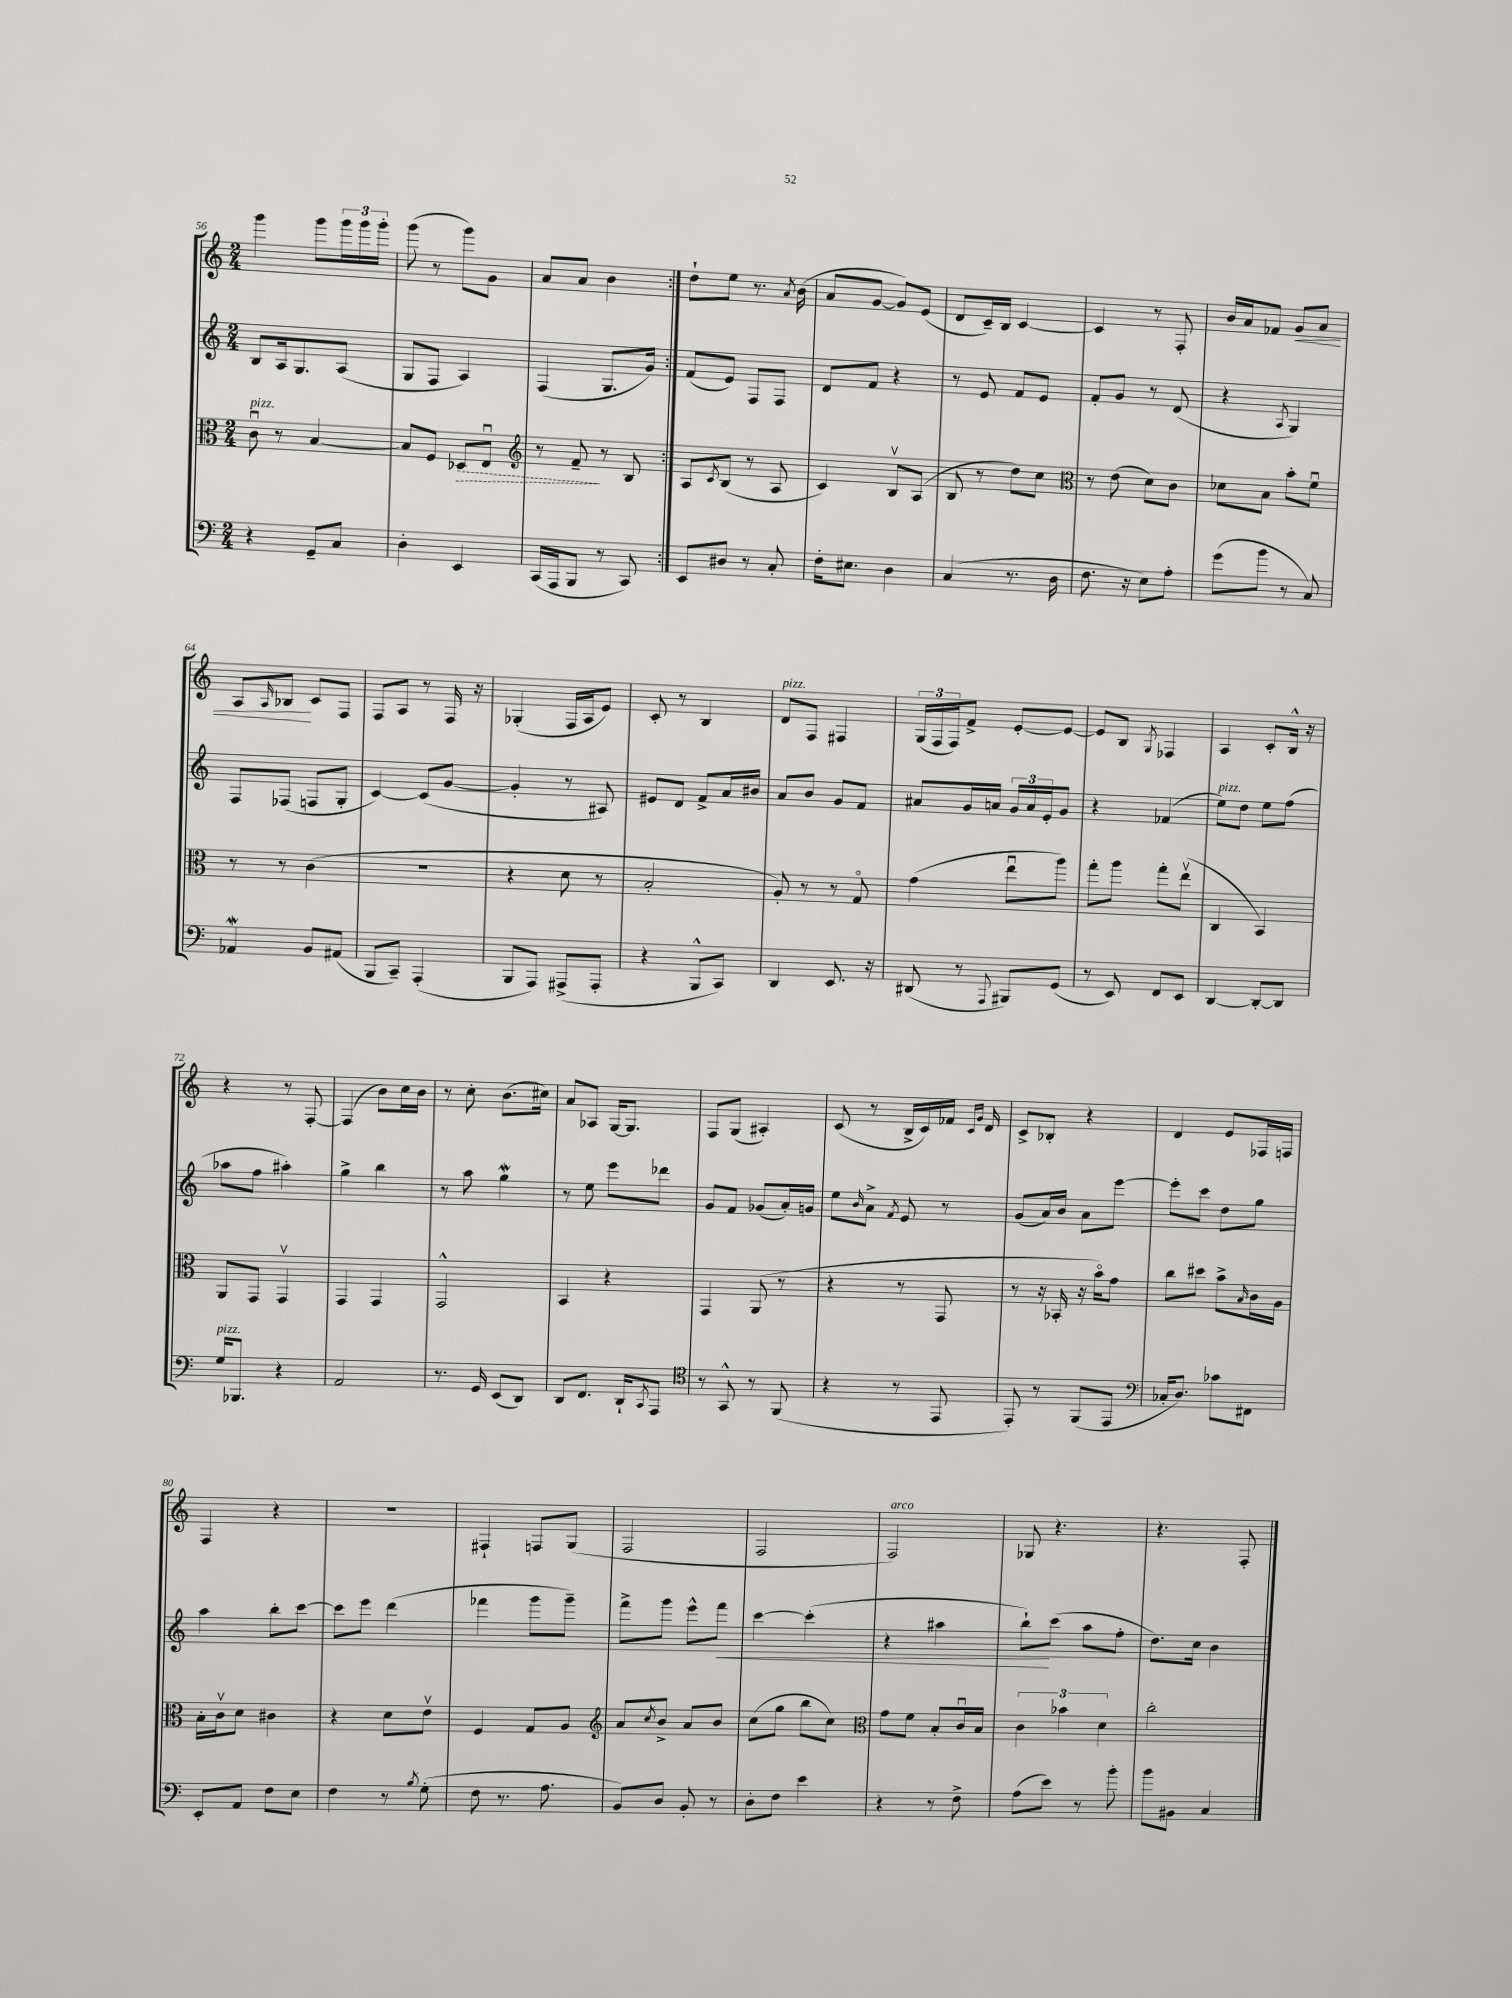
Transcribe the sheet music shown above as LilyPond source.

<<
\new StaffGroup <<
\new Staff = "s0" {
    \clef treble \key c \major \numericTimeSignature \time 2/4
    \repeat volta 2 { g'''4 g'''8 \tuplet 3/2 { g'''16 g'''16 g'''16-. } |
    g'''8( r8 g'''8) g'8 |
    a'8 a'8 b'4 | }
    d''8-! e''8 r8. \acciaccatura { a'8 } b'16( |
    a'8 g'8~ g'8) e'8( |
    d'8 c'16--) b16 c'4~ |
    c'4 r8 f8-. |
    b'16 a'16 fes'8 g'8\< a'8 |
    a8 \grace { a16 } bes8\! c'8 f8 |
    f8 a8 r8 f16 r16 |
    ges4-.( f16 a16 e'8) |
    c'8-. r8 b4 |
    d'8^\markup { \italic "pizz." } f8 fis4 |
    \tuplet 3/2 { g16( f16 f16) } f'8-> e'8~-. e'8~ |
    e'8 b8 \acciaccatura { g8 } fes4 |
    a4 c'8-. b16-^ r16 |
    r4 r8 f8~-. |
    f4( b'8) c''16 b'16 |
    r8 c''8-. b'8.( cis''16) |
    a'8 aes8 g16~ g8. |
    f8 g8( ais4-.) |
    c'8( r8 b16-> c'16) fes'16 \grace { c'16 g'16 } d'16 |
    c'8-> bes8-. r4 |
    d'4 e'8 fes16 f16 |
    f4 r4 |
    R2 |
    fis4-! f8 g8( |
    f2 |
    f2 |
    f2^\markup { \italic "arco" }) |
    ges8 r4. |
    r4. f8-. \bar "|." |
}
\new Staff = "s1" {
    \clef treble \key c \major \numericTimeSignature \time 2/4
    \repeat volta 2 { b8 a16 g8. a8( |
    g8 f8 a4) |
    f4( g8. g'16) | }
    f'8( e'8) f8 f8 |
    d'8 f'8 r4 |
    r8 e'8 f'8 e'8 |
    f'8-. g'8 r8 d'8( |
    r4 \acciaccatura { a8 } g4) |
    f8 fes8( f8 g8-. |
    c'4~) c'8( g'8~ |
    g'4-. r8 ais8) |
    eis'8 d'8 f'8-> a'16 bis'16 |
    a'8 b'8 g'8 f'8 |
    ais'8 g'16 a'16 \tuplet 3/2 { g'16 a'16 e'16-. } g'8 |
    r4 fes'4( |
    e''8^\markup { \italic "pizz." }) d''8 e''8 f''8( |
    aes''8 f''8 ais''4-.) |
    g''4-> b''4 |
    r8 a''8 g''4\mordent |
    r8 e''8 e'''8 des'''8 |
    g'8 f'8 ges'8( a'16-.) g'16 |
    e''8 \grace { b'16 } a'8-> \acciaccatura { f'8 } e'8 r8 |
    g'8( a'16) b'16 a'8 e'''8~ |
    e'''8-. c'''8 d''8 g''8 |
    a''4 b''8-. c'''8~ |
    c'''8 e'''8 d'''4( |
    fes'''4 g'''8 g'''8--) |
    f'''8-> g'''8 e'''8-^ f'''8\< |
    c'''4~ c'''4-.( |
    r4 ais''4 |
    b''8-!\!) c'''8( a''8 f''8-. |
    d''8.) c''16 b'4 \bar "|." |
}
\new Staff = "s2" {
    \clef alto \key c \major \numericTimeSignature \time 2/4
    \repeat volta 2 { c'8\downbow^\markup { \italic "pizz." } r8 b4~ |
    b8 f8 \once \override Hairpin.style = #'dashed-line des8\> e8\downbow |
    \clef treble r8 f'8--\! r8 b8 | }
    a8 \acciaccatura { c'8 } b8( r8 a8 |
    c'4) b8\upbow a8( |
    b8 r8 d''8) c''8 |
    \clef alto r8 e'8( d'8) c'8 |
    des'8 b8 b'8-. f'8\downbow |
    r8 r8 c'4( |
    R2 |
    r4 d'8 r8 |
    b2-. |
    a8-.) r8 r8 g8\flageolet |
    g'4( e''8\downbow a''8) |
    g''8-. a''8 g''8-. e''8\upbow( |
    c4 b,4) |
    a,8 g,8 g,4\upbow |
    g,4 g,4 |
    g,2-^ |
    b,4 r4 |
    g,4 a,8( r8 |
    r4 r8 g,8 |
    r8 r16 bes,16-. r16 b'16\flageolet) g'8 |
    c''8 dis''8 b'8-> \grace { b16 } c'16 a16 |
    b16-. c'16\upbow d'8 cis'4 |
    r4 d'8 e'8\upbow |
    f4 g8 a8 |
    \clef treble a'8 \acciaccatura { c''8 } b'8-> a'8 b'8 |
    c''8( g''8 b''8 c''8) |
    \clef alto g'8 f'8 b8-. c'16\downbow b16 |
    \tuplet 3/2 { c'4 bes'4 d'4 } |
    c''2-. \bar "|." |
}
\new Staff = "s3" {
    \clef bass \key c \major \numericTimeSignature \time 2/4
    \repeat volta 2 { r4 g,8-- c8 |
    d4-. e,4 |
    c,16( a,,16 b,,8 r8 c,8) | }
    e,8 dis8 r8 c8-. |
    f16-. eis8. d4 |
    c4( r8. d16 |
    f8. r16 e8) a8-. |
    g'8( b'8 r8 c8) |
    aes,4\mordent b,8 ais,8( |
    b,,8 c,8--) a,,4-.( |
    b,,8 a,,8) ais,,8->( ais,,8-. |
    r4 b,,8-^ c,8) |
    d,4 e,8. r16 |
    dis,8( r8 \appoggiatura { a,,8 } bis,,8) g,8( |
    r8 e,8) f,8 e,8 |
    d,4~ d,8~-. d,8 |
    g16^\markup { \italic "pizz." } bes,,8. r4 |
    a,2 |
    r8. g,16 e,8( d,8) |
    d,8 f,8. d,16-! \acciaccatura { c,8 } a,,8 |
    \clef tenor r8 g,8-^ r8 f,8( |
    r4 r8 e,8 |
    e,8-.) r8 f,8( e,8 |
    \clef bass ces16-. d8.) ces'8 fis,8 |
    e,8-. a,8 f8 e8 |
    f4 r8 \acciaccatura { b8 } g8-.( |
    f8 r8. a8. |
    b,8) d8 b,8-. r8 |
    d8-. f8 e'4 |
    r4 r8 f8-> |
    a8( e'8) r8 b'8-. |
    b'8 bis,8 c4 \bar "|." |
}
>>
>>
\layout { \context { \Score currentBarNumber = #56 } }
